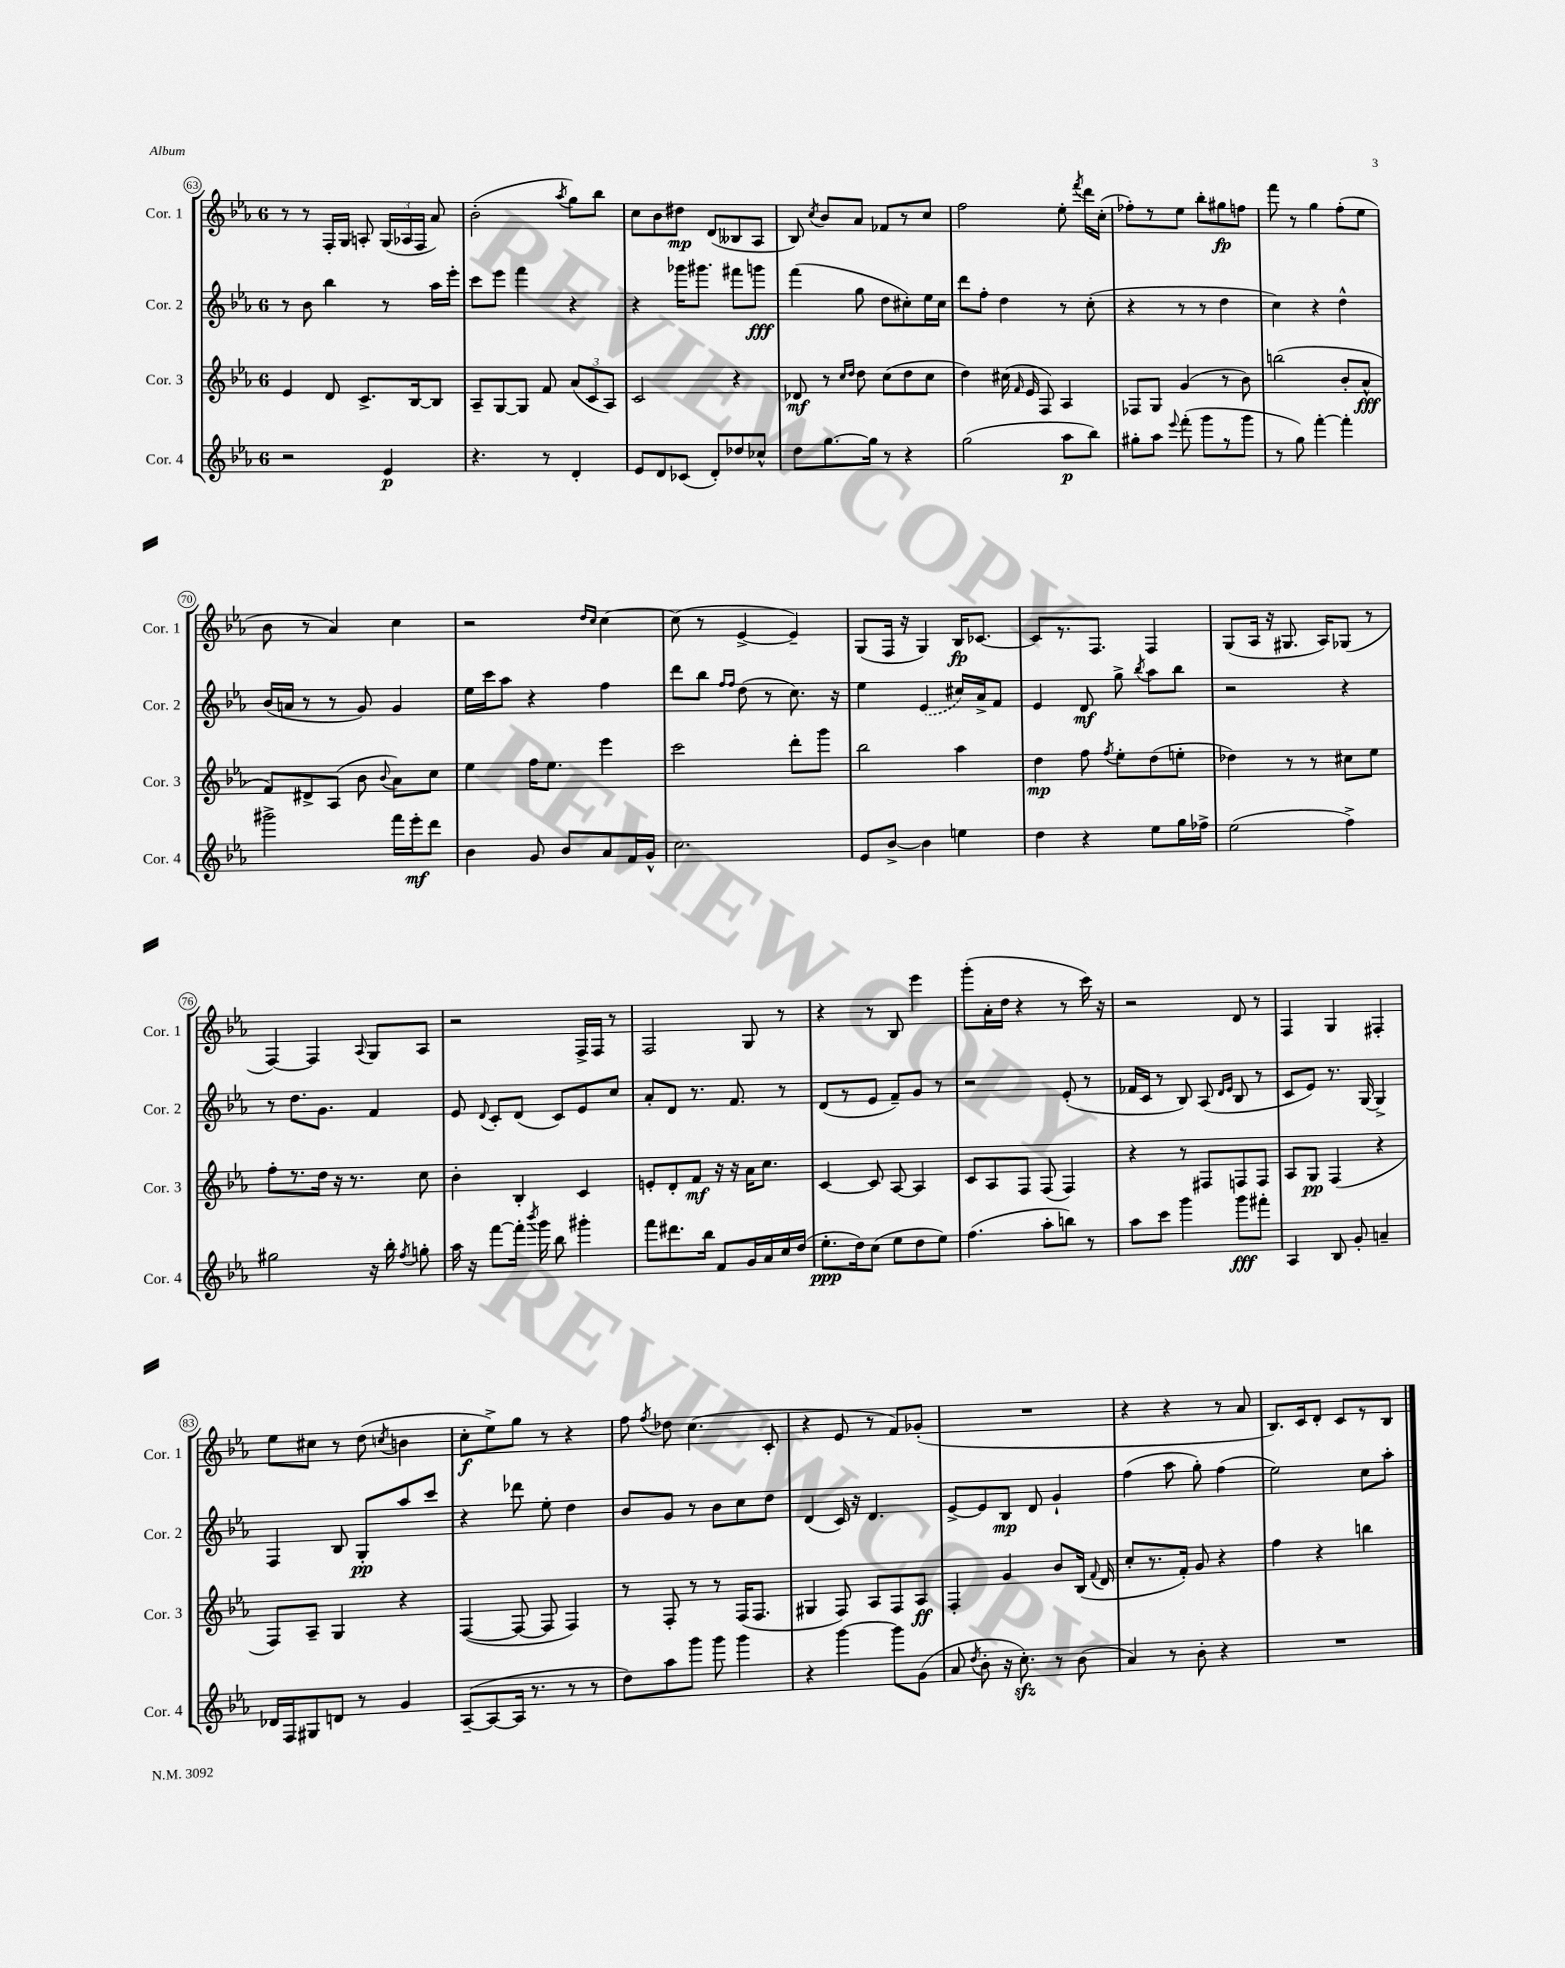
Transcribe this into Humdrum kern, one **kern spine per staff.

**kern	**kern	**kern	**kern
*staff4	*staff3	*staff2	*staff1
*clefG2	*clefG2	*clefG2	*clefG2
*k[b-e-a-]	*k[b-e-a-]	*k[b-e-a-]	*k[b-e-a-]
*M6/8	*M6/8	*M6/8	*M6/8
2r	4e-/	8r	8r
.	.	8b-\	8r
.	8d/	4bb-\	16F'/LL
.	.	.	16G/JJ
.	8.c^/L	.	8A'/
4e-/	.	8r	(24G/LL
.	.	.	24A-/
.	[16B-/k	.	.
.	.	.	24F/JJ
.	8B-/]J	16aa-\LL	8a-/)
.	.	16eee-'\JJ	.
=	=	=	=
4.r	8A-~/L	8ccc\L	(2b-'\
.	[8G/	8eee-\J	.
.	8G/]J	4fff\	.
8r	8f/	.	.
.	.	.	8qaa-/
4d'/	(12a-/L	4r	8gg\L)
.	12c/	.	.
.	.	.	8bb-\J
.	12A-/J)	.	.
=	=	=	=
8e-/L	2c/	4r	8cc\L
8d/	.	.	8b-\
(8c-/J	.	16ggg-\LK	8dd#\J
.	.	8.ggg#\J	.
8d'/L)	.	.	(8d/L
8dd-/	4r	8fff#\L	8B--/
8cc-^^/J	.	8ggg\J	8A-/J
=	=	=	=
8dd\L	8d-/	(4fff\	8B-/)
.	.	.	8qcc/
[8.gg\	8r	.	8b-/L
.	16qqcc/LL	.	.
.	16qqdd/JJ	.	.
.	8dd\	8gg\	8a-/J
16gg\]Jk	.	.	.
8r	(8cc\L	8dd\L	8f-/L
4r	8dd\	8cc#'\)	8r
.	8cc\J	16ee-\L	8cc/J
.	.	16cc#\JJ	.
=	=	=	=
(2gg\	4dd\)	8ddd\L	2ff\
.	.	8ff'\J	.
.	(16cc#\	4dd\	.
.	16qqf/	.	.
.	16e-/	.	.
.	8F/)	.	.
8aa-\L	4A-/	8r	8ee-'\
.	.	.	8qfff/
8bb-\J)	.	(8cc'\	16ddd\LL
.	.	.	(16cc'\JJ
=	=	=	=
8gg#'\L	8F-/L	4r	8ff-'\L)
8aa-\J	8G/J	.	8r
8qqeee-/	.	.	.
(8fff'\	(4g/	8r	8ee-\J
8ggg\L	.	8r	8bb-'\L
8r	8r	4dd\	8gg#\
8ggg\J	8b-\)	.	8ff\J
=	=	=	=
8r	(2bb\	4cc\)	8fff\
8gg\)	.	.	8r
[4fff'\	.	4r	4gg\
4fff'\]	8b-'/L	4dd^^\	(8ff'\L
.	8a-^^/J	.	8ee-\J
=	=	=	=
2ggg#^\	8f/L)	(16b-/LL	8b-\
.	.	16a/JJ	.
.	8d#^/	8r	8r
.	(8A-/J	8r	4a-/)
.	8b-\	8g/)	.
.	8qqb-/	.	.
16fff\LL	8a-\L)	4g/	4cc\
16eee-'\J	.	.	.
8ddd\J	8cc\J	.	.
=	=	=	=
4b-\	4ee-\	16ee-\LL	2r
.	.	16ccc\J	.
.	.	8aa-\J	.
8g/	16ff\LK	4r	.
.	8.ee-\J	.	.
8b-/L	.	.	.
.	.	.	16qqdd/LL
.	.	.	16qqcc/JJ
8a-/	4eee-\	4ff\	[4cc\
16f/L	.	.	.
16g^^/JJ	.	.	.
=	=	=	=
2.cc\	2ccc\	8ddd\L	(8cc\]
.	.	8bb-\J	8r
.	.	16qqff/LL	.
.	.	16qqff/JJ	.
.	.	(8dd\	[4e-^/
.	.	8r	.
.	8ddd'\L	8.cc\)	4e-~/])
.	8ggg\J	.	.
.	.	16r	.
=	=	=	=
8e-/L	2bb-\	4ee-\	(8G/L
[8b-^/J	.	.	16F/Jk
.	.	.	16r
4b-\]	.	(4e-/	4G/)
4ee\	4aa-\	16cc#/LL)	16B-/LK
.	.	16a-^/J	[8.c-/J
.	.	8f/J	.
=	=	=	=
4dd\	4dd\	4e-/	8c-/]L
.	.	.	8.r
4r	8ff\	8d/	.
.	.	.	8.F/J
.	8qff/	.	.
.	8ee-'\L	8gg^\	.
.	.	8qbb-/	.
8ee-\L	(8dd\	8aa-\L	4F/
16gg\L	8ee'\J	8bb-\J	.
16ff-^\JJ	.	.	.
=	=	=	=
(2ee-\	4dd-\)	2r	(8G/L
.	.	.	16A-/Jk
.	.	.	16r
.	8r	.	8.G#/
.	8r	.	.
.	.	.	16A-/LK)
4ff^\)	8cc#\L	4r	(8G-/J
.	8ee-\J	.	8r
=	=	=	=
2gg#\	8ff'\L	8r	[4F/)
.	8.r	8.dd\L	.
.	.	.	4F/]
.	16dd\Jk	8.g\J	.
.	16r	.	.
.	8.r	.	.
.	.	.	8qqA-/
16r	.	4f/	8G/L
16bb-'\	.	.	.
8qff/	.	.	.
8gg'\	8cc\	.	8A-/J
=	=	=	=
16aa-\	4b-'\	8e-/	2r
16r	.	.	.
.	.	8qqd/	.
[8fff\L	.	8c'/L	.
16fff'\]Jk	4B-'/	(8d/J	.
8qbbb-/	.	.	.
16ggg\	.	.	.
8bb-\	.	8c/L)	.
4ggg#'\	4c/	8e-/	16F^/LL
.	.	.	16F/JJ
.	.	8cc/J	8r
=	=	=	=
8fff\L	8e'/L	8a-'/L	2F/
8.ddd#\	8d'/	8d/J	.
.	8f/J	8.r	.
16bb-\Jk	.	.	.
8f/L	16r	.	.
.	16r	8.f/	.
16g/L	16a-\LK	.	8G/
16a-/	8.cc\J	.	.
16cc/	.	8r	8r
(16dd/JJ	.	.	.
=	=	=	=
8.ee-'\L	[4c/	(8d/L	4r
.	.	8r	.
16dd\k)	.	.	.
(8cc\J	8c/]	8e-/J	8r
8ee-\L	[8A-/	8f~/L)	8B-/
8dd\	4A-/]	8g/J	4eee-\
8ee-\J)	.	8r	.
=	=	=	=
(4.ff\	8c/L	2r	(8ggg'\L
.	8A-/	.	16a-'\L
.	.	.	16dd\JJ
.	8F/J	.	4r
8aa-'\L	(8F/	.	.
8bb\J)	4F/)	(8e-'/	8r
8r	.	8r	16ccc\)
.	.	.	16r
=	=	=	=
8aa-\L	4r	16f-/LL	2r
.	.	16c/JJ	.
8ccc\J	.	8r	.
4ggg\	8r	8B-/)	.
.	8F#/L	(8A-/	.
.	.	16qqd/LL	.
.	.	16qqe-/JJ	.
8ggg\L	8F/	8B-/	8d/
8fff#'\J	8F/J	8r	8r
=	=	=	=
4A-/	8A-/L	8c/L	4F/
.	8G/J	8e-/J)	.
8B-/	(4F/	8.r	4G/
8g'/	.	.	.
.	.	[16G/	.
4a~/	4r	4G^/]	4F#'/
=	=	=	=
16d-/LL	8F/L)	4F/	8ee-\L
16F/J	.	.	.
8G#/	8A-~/J	.	8cc#\J
8d/J	4G/	8B-/	8r
8r	.	8G'/L	(8dd\
.	.	.	8qcc/
4g/	4r	8aa-/	4b\
.	.	8ccc/J	.
=	=	=	=
([8A-~/L	([4F/	4r	8cc'\L
8A-/_	.	.	8ee-^\)
16A-/]Jk	8F/_	8ddd-\	8gg\J
8.r	.	.	.
.	8F/]	8ee-'\	8r
8r	4F/)	4dd\	4r
8r	.	.	.
=	=	=	=
8dd\L)	8r	8b-/L	8ff\
.	.	.	8qff/
8aa-\	8F'/	8g/J	8dd-\
8ggg\J	8r	8r	(4.cc\
8ggg\	8r	8b-\L	.
4ggg\	(16F/LK	8cc\	.
.	8.F/J	.	.
.	.	8dd\J	8c'/
=	=	=	=
4r	4G#/	(4d/	4r
[4ggg\	8F/)	16c/)	8e-/
.	.	16r	.
.	8A-/L	4.d/	8r
8ggg\]L	8F/	.	8f/L)
(8g\J	8A-/J	.	(8g-'/J
=	=	=	=
8a-/	4F'/	[8e-^/L	2.r
8qdd/	.	.	.
8b-'\	.	8e-/]	.
16r	4g/	8B-/J	.
8.cc'\)	.	.	.
.	.	8d/	.
8r	8b-/L	4g`/	.
(8b-\	(16B-/Jk	.	.
.	8qqf/	.	.
.	16d/	.	.
=	=	=	=
4a-/)	8cc'/L	(4ff\	4r
.	8.r	.	.
8r	.	8aa-\	4r
.	16f'/Jk)	.	.
8b-'\	8g/	8gg'\)	.
4r	4r	(4ff\	8r
.	.	.	8a-/
=	=	=	=
2.r	4ff\	2ee-\)	8.B-/L)
.	.	.	16c/k
.	4r	.	8d'/J
.	.	.	8c/L
.	4bb\	8cc\L	8r
.	.	8aa-'\J	8B-/J
==	==	==	==
*-	*-	*-	*-
